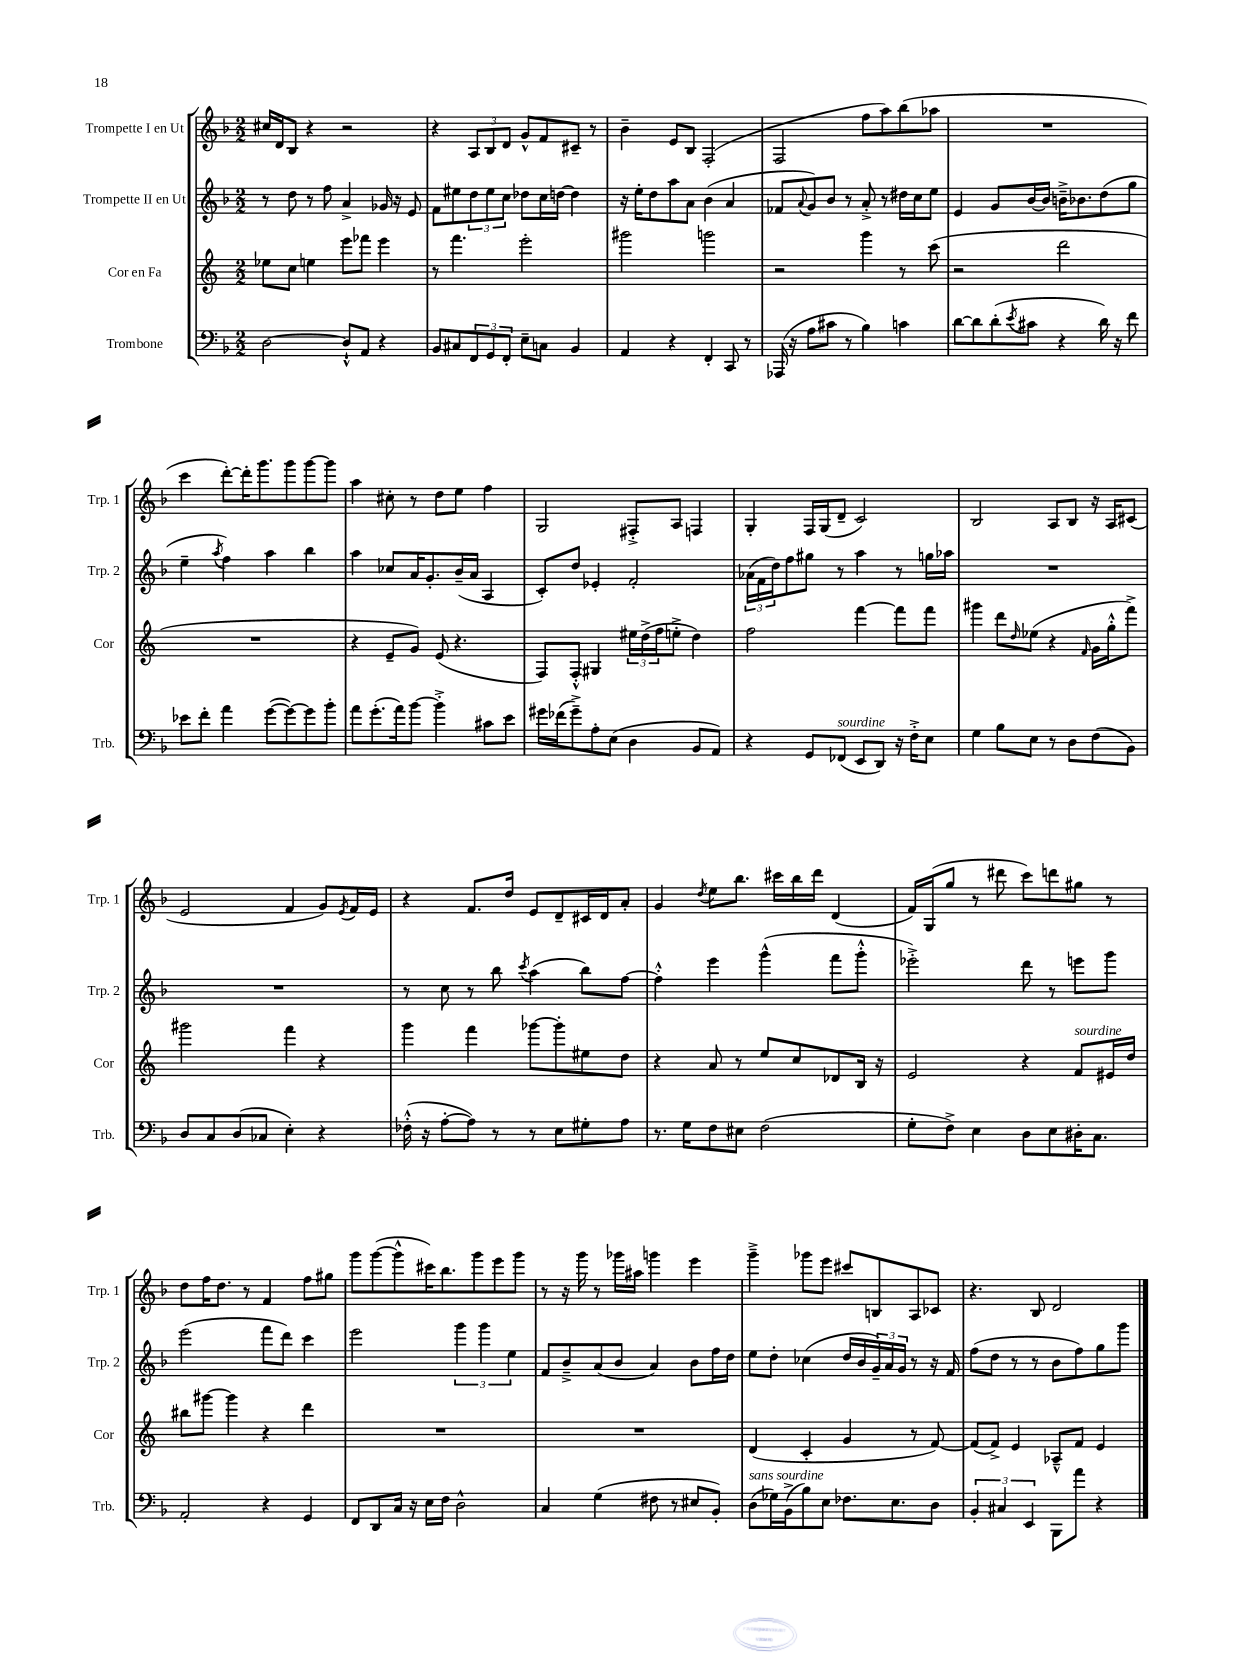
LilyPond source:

<<
\new StaffGroup <<
\new Staff = "s0" \with { instrumentName = "Trompette I en Ut" shortInstrumentName = "Trp. 1" } {
    \clef treble \key f \major \numericTimeSignature \time 2/2
    cis''16 d'16 bes8 r4 r2 |
    r4 \tuplet 3/2 { a8 bes8 d'8 } g'8-^ f'8 cis'8-- r8 |
    bes'4-- e'8 bes8 f2-.( |
    f2 f''8 a''8) bes''8( aes''8 |
    R1 |
    c'''4 d'''8~-.) d'''16-. g'''8. g'''8 g'''8~ g'''8 |
    a''4 cis''8-. r8 d''8 e''8 f''4 |
    g2 fis8-.-> a8 f4 |
    g4-. f16 g16( d'8-- c'2) |
    bes2 a8 bes8 r16 a16 cis'8( |
    e'2 f'4 g'8) \acciaccatura { e'8 } f'16 e'16 |
    r4 f'8. d''16 e'8 d'8-- cis'16 d'16 a'8-. |
    g'4 \acciaccatura { d''8 } e''8 bes''8. cis'''16 bes''16 d'''16 d'4( |
    f'16) g16( g''8 r8 dis'''8 c'''8) d'''8 gis''8 r8 |
    d''8 f''16 d''8. r8 f'4 f''8 gis''8 |
    g'''8 g'''8~( g'''8-^ cis'''16) bes''8. g'''8 e'''8 g'''8 |
    r8 r16 g'''16 r8 ges'''16 ais''16 g'''4 e'''4 |
    g'''4---> ges'''8 e'''8 cis'''8 b8 a8 ces'8 |
    r4. bes8 d'2 \bar "|." |
}
\new Staff = "s1" \with { instrumentName = "Trompette II en Ut" shortInstrumentName = "Trp. 2" } {
    \clef treble \key f \major \numericTimeSignature \time 2/2
    r8 d''8 r8 f''8 a'4-> ges'16 r16 e'8 |
    f'8 eis''8 \tuplet 3/2 { d''8 eis''8 c''8 } des''8 c''16 d''16~ d''4 |
    r16 e''16-. d''8 a''8 a'8 bes'4( a'4 |
    fes'8 \appoggiatura { a'8 } g'8) bes'8 r8 a'8-.-> r8 dis''16 c''16 e''8 |
    e'4 g'8 bes'16~ bes'16 b'16---> bes'8. d''8( g''8 |
    e''4-- \acciaccatura { a''8 } f''4) a''4 bes''4 |
    a''4 ces''8 a'16 g'8.-. bes'16--( a'16 a4 |
    c'8-.) d''8 ees'4-. f'2-. |
    \tuplet 3/2 { aes'16( f'16 d''16) } f''8 gis''8 r8 a''4 r8 g''16 aes''16 |
    R1 |
    R1 |
    r8 c''8 r8 bes''8 \acciaccatura { c'''8 } a''4( bes''8) f''8~ |
    f''4-.-^ e'''4 g'''4-^( f'''8 g'''8-.-^ |
    ees'''2-.->) d'''8 r8 e'''8 g'''8 |
    e'''2( f'''8 d'''8) c'''4 |
    e'''2 \tuplet 3/2 { g'''4 g'''4 e''4 } |
    f'8 bes'8---> a'8( bes'8 a'4) bes'8 f''16 d''16 |
    e''8 d''8-. ces''4( d''16 bes'16 \tuplet 3/2 { g'16--) a'16 g'16 } r8 r16 f'16 |
    f''8( d''8 r8 r8 bes'8 f''8) g''8 g'''8 \bar "|." |
}
\new Staff = "s2" \with { instrumentName = "Cor en Fa" shortInstrumentName = "Cor" } {
    \clef treble \key c \major \numericTimeSignature \time 2/2
    ees''8 c''8 e''4 e'''8 fes'''8 e'''4 |
    r8 f'''4. e'''2-. |
    gis'''2 g'''2 |
    r2 g'''4 r8 c'''8( |
    r2 d'''2 |
    R1 |
    r4 e'8-- g'8) e'8( r4. |
    f8) f8-.-^ gis4 \tuplet 3/2 { eis''16 d''16->( f''16 } e''8-.-> d''4) |
    f''2 f'''4~ f'''8 f'''8 |
    gis'''4 d'''8 \grace { d''16 } ees''8( r4 \grace { f'16 } g'16 g''16-.-^ f'''8->) |
    gis'''2 f'''4 r4 |
    g'''4 f'''4 ges'''8~ ges'''8-. eis''8 d''8 |
    r4 a'8 r8 e''8 c''8 des'8 b16 r16 |
    e'2 r4 f'8^\markup { \italic "sourdine" } eis'16 d''16 |
    bis''8 gis'''8~ gis'''4 r4 d'''4 |
    R1 |
    R1 |
    d'4( c'4-. g'4 r8 f'8~) |
    f'8( f'8->) e'4 aes8---^ f'8 e'4 \bar "|." |
}
\new Staff = "s3" \with { instrumentName = "Trombone" shortInstrumentName = "Trb." } {
    \clef bass \key f \major \numericTimeSignature \time 2/2
    d2~ d8-!-^ a,8 r4 |
    bes,8 cis8 \tuplet 3/2 { f,8 g,8 f,8-. } e8-- c8 bes,4 |
    a,4 r4 f,4-. c,8 r8 |
    aes,,16( r16 a8 cis'8 r8 bes4) c'4 |
    d'8~ d'8 d'8-.( \acciaccatura { e'8 } cis'8 r4 d'16) r16 f'8 |
    ees'8 f'8-. a'4 g'8~( g'8~) g'8 bes'8-. |
    a'8 g'8.-.( a'16) bes'8~ bes'4-.-> cis'8 e'8 |
    gis'16 fes'16( gis'8--->) a8-. e8( d4 bes,8 a,8) |
    r4 g,8 fes,8^\markup { \italic "sourdine" }( e,8 d,8) r16 f16-.-> e8 |
    g4 bes8 e8 r8 d8 f8( bes,8) |
    d8 c8 d8( ces8 e4-.) r4 |
    fes16-.-^( r16 a8~-. a8) r8 r8 e8 gis8-. a8 |
    r8. g16 f8 eis8 f2( |
    g8-. f8->) e4 d8 e8 dis16-. c8. |
    a,2-. r4 g,4 |
    f,8 d,8 c16 r16 e16 f16 d2-^ |
    c4 g4( fis8 r8 eis8 bes,8-.) |
    d8^\markup { \italic "sans sourdine" }( ges16) bes,16->( bes8) e8 fes8. e8. d8 |
    \tuplet 3/2 { bes,4-. cis4 e,4 } bes,,8 a'8 r4 \bar "|." |
}
>>
>>
\layout { \context { \Score \remove "Bar_number_engraver" } }
